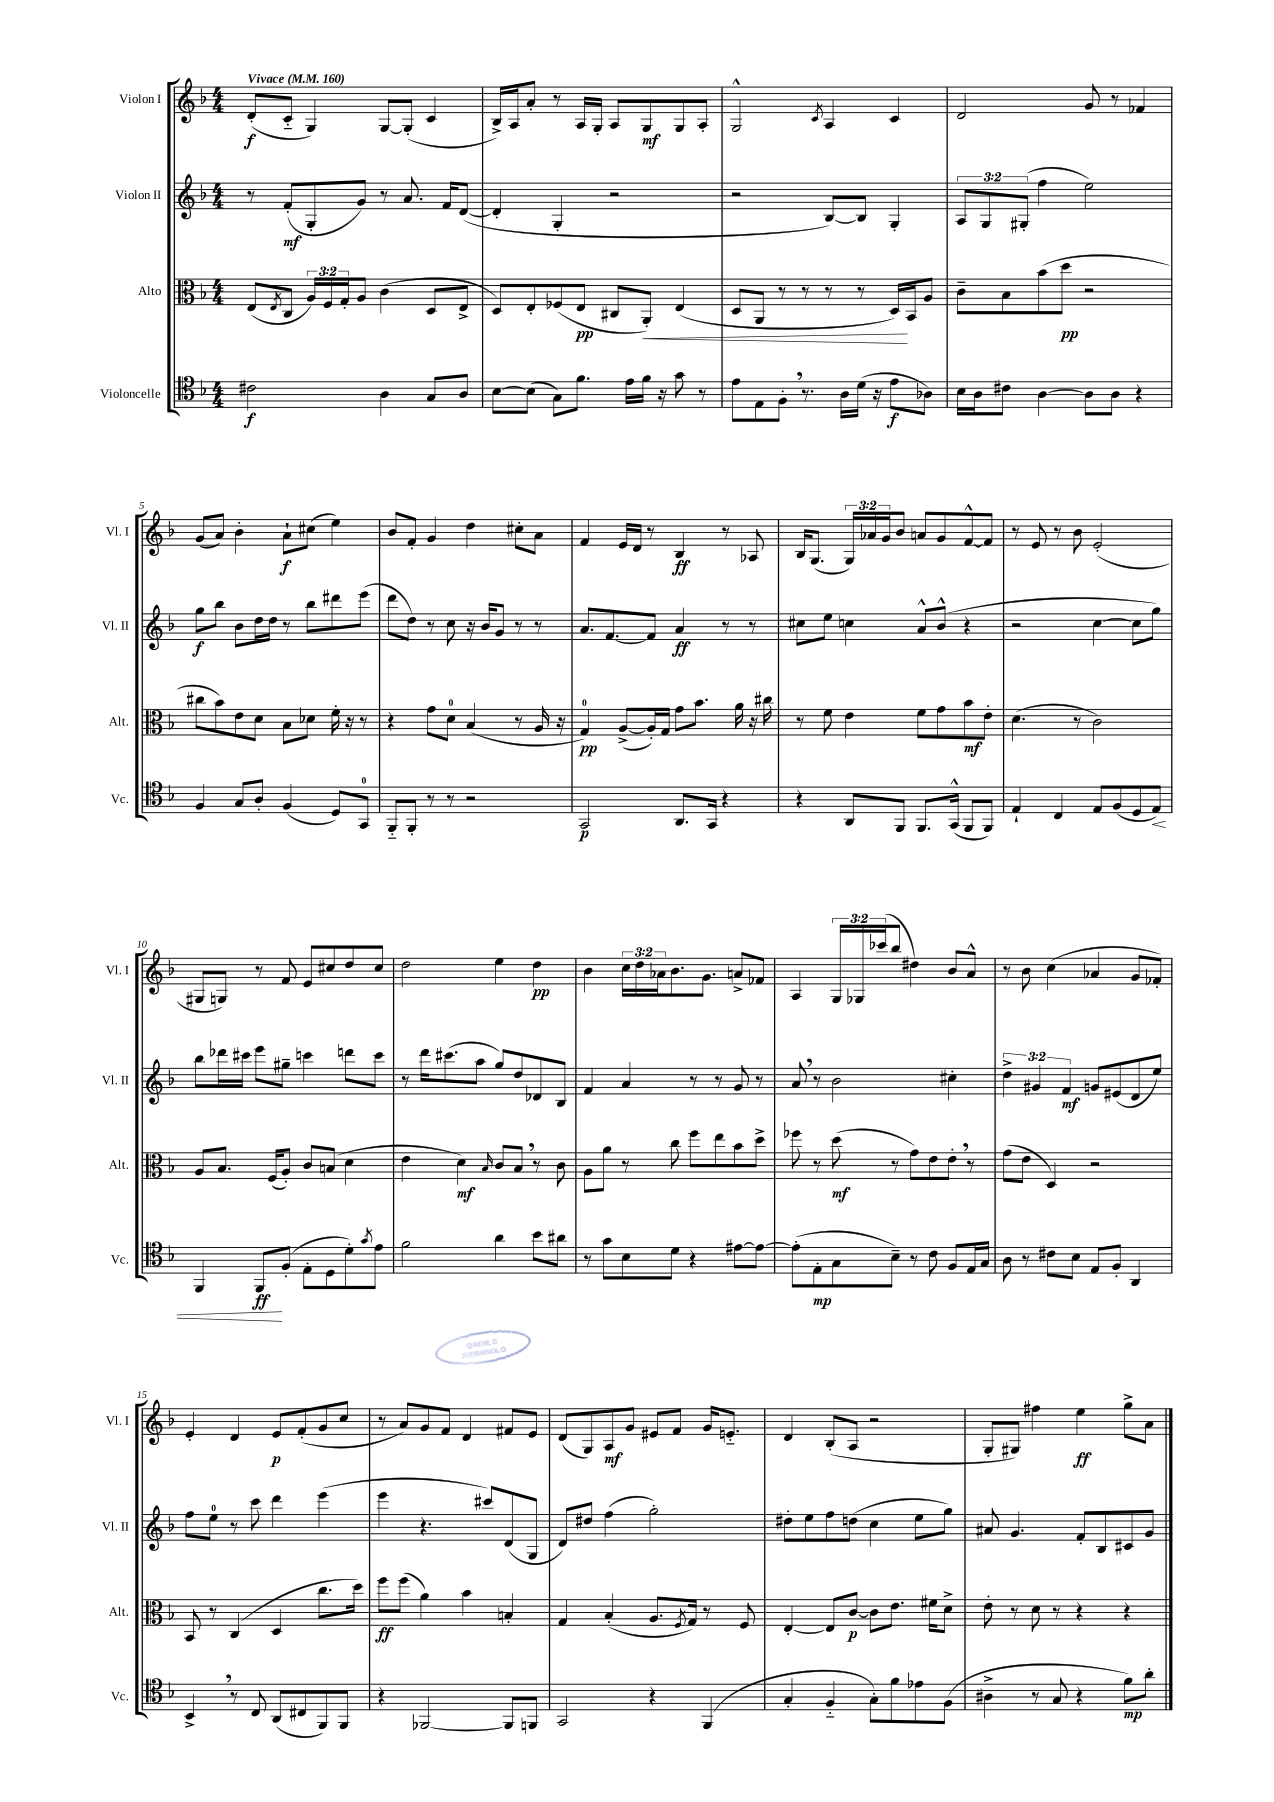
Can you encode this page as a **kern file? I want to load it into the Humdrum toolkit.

**kern	**dynam	**kern	**dynam	**kern	**dynam	**kern	**dynam
*part4	*part4	*part3	*part3	*part2	*part2	*part1	*part1
*staff4	*staff4	*staff3	*staff3	*staff2	*staff2	*staff1	*staff1
*I"Violoncelle	*	*I"Alto	*	*I"Violon II	*	*I"Violon I	*
*I'Vc.	*	*I'Alt.	*	*I'Vl. II	*	*I'Vl. I	*
*clefC4	*	*clefC3	*	*clefG2	*	*clefG2	*
*k[b-]	*	*k[b-]	*	*k[b-]	*	*k[b-]	*
*M4/4	*	*M4/4	*	*M4/4	*	*M4/4	*
*MM160	*	*MM160	*	*MM160	*	*MM160	*
=1	=1	=1	=1	=1	=1	=1	=1
!	!	!	!	!	!	!LO:TX:a:B:t=Vivace	!
2c#X\	f	(8E/L	.	8r	.	(8d'/L	f
.	.	8qE/	.	.	.	.	.
.	.	8C/J	.	(8f'/L	mf	8c/J	.
.	.	24A/LL)	.	8G'/	.	4G/)	.
.	.	24F/	.	.	.	.	.
.	.	24G'/J	.	.	.	.	.
.	.	8A/J	.	8g/J)	.	.	.
4A\	.	(4c\	.	8r	.	[8G/L	.
.	.	.	.	8.a/	.	(8G'/J]	.
8G/L	.	8D/L	.	.	.	4c/	.
.	.	.	.	16f/KL	.	.	.
8A/J	.	8E^/J	.	([8d/J	.	.	.
=2	=2	=2	=2	=2	=2	=2	=2
[8B-\L	.	8D/L)	.	4d'/]	.	16B-^/LL)	.
.	.	.	.	.	.	16A/J	.
(8B-\J]	.	8E'/	.	.	.	8a'/J	.
8G\L)	.	(8F-X/	.	4G'/	.	8r	.
8.f\J	.	8E/J	pp	.	.	16A/LL	.
.	.	.	.	.	.	16G'/JJ	.
.	.	8C#X/L	.	2r	.	8A/L	.
16e\LL	.	.	.	.	.	.	.
!	!	!	!LO:HP:b	!	!	!	!
16f\JJ	.	8AA'/J)	<	.	.	8G/	mf
16r	.	.	.	.	.	.	.
8g\	.	(4E/	.	.	.	8G/	.
8r	.	.	.	.	.	8A'/J	.
=3	=3	=3	=3	=3	=3	=3	=3
8e\L	.	8D/L	.	2r	.	2G^^/	.
8E\	.	8AA/J	.	.	.	.	.
8F',\J	.	8r	.	.	.	.	.
8.r	.	8r	.	.	.	.	.
.	.	.	.	.	.	8qc/	.
.	.	8r	.	[8B-/L)	.	4A/	.
16A\LL	.	.	.	.	.	.	.
(16d\JJ	.	8r	.	8B-/J]	.	.	.
16r	.	.	.	.	.	.	.
8e\L	f	16D/LL)	.	4G'/	.	4c/	.
.	.	16BB-/J	[	.	.	.	.
8A-X\J)	.	8A/J	.	.	.	.	.
=4	=4	=4	=4	=4	=4	=4	=4
16B-\LL	.	8c~\L	.	12A/L	.	2d/	.
16A\J	.	.	.	.	.	.	.
.	.	.	.	12G/	.	.	.
8c#X\J	.	8B-\	.	.	.	.	.
.	.	.	.	(12G#X'/J	.	.	.
[4A\	.	(8b-\	.	4ff\	.	.	.
.	.	8dd\J	pp	.	.	.	.
8A\L]	.	2r	.	2ee\)	.	8g/	.
8A\J	.	.	.	.	.	8r	.
4r	.	.	.	.	.	4f-X/	.
!!LO:LB:g=z
=5	=5	=5	=5	=5	=5	=5	=5
4F/	.	8cc#X\L	.	8gg\L	f	(8g/L	.
.	.	8b-\)	.	8bb-\J	.	8a/J)	.
8G/L	.	8e\	.	8b-\L	.	4b-'\	.
8A'/J	.	8d\J	.	16dd\L	.	.	.
.	.	.	.	16dd\JJ	.	.	.
(4F/	.	8B-\L	.	8r	.	8a`\L	f
.	.	8d-X\J	.	8bb-\L	.	(8cc#X\J	.
8D/L)	.	16f'\	.	8ddd#X\	.	4ee\)	.
.	.	16r	.	.	.	.	.
8GG/J	.	8r	.	(8eee\J	.	.	.
=6	=6	=6	=6	=6	=6	=6	=6
8FF/L	.	4r	.	8ddd\L	.	8b-/L	.
8FF'/J	.	.	.	8dd\J)	.	8f'/J	.
8r	.	8g\L	.	8r	.	4g/	.
8r	.	8d\J	.	8cc\	.	.	.
2r	.	(4B-/	.	16r	.	4dd\	.
.	.	.	.	16b-/KL	.	.	.
.	.	.	.	8g/J	.	.	.
.	.	8r	.	8r	.	8cc#X'\L	.
.	.	16A/	.	8r	.	8a\J	.
.	.	16r	.	.	.	.	.
=7	=7	=7	=7	=7	=7	=7	=7
2GG/	p	4G/)	pp	8.a/L	.	4f/	.
.	.	.	.	[8.f/	.	.	.
.	.	([8A^/L	.	.	.	16e/LL	.
.	.	.	.	.	.	16d/JJ	.
.	.	16A'/L])	.	8f/J]	.	8r	.
.	.	16G/JJ	.	.	.	.	.
8.AA/L	.	8g\L	.	4a/	ff	4B-/	ff
.	.	8.b-\J	.	.	.	.	.
16GG/Jk	.	.	.	.	.	.	.
4r	.	.	.	8r	.	8r	.
.	.	16a\	.	.	.	.	.
.	.	16r	.	8r	.	8A-X/	.
.	.	16cc#X\	.	.	.	.	.
=8	=8	=8	=8	=8	=8	=8	=8
4r	.	8r	.	8cc#X\L	.	16B-/KL	.
.	.	.	.	.	.	(8.G/J	.
.	.	8f\	.	8ee\J	.	.	.
8AA/L	.	4e\	.	4ccn\	.	24G/LL)	.
.	.	.	.	.	.	24a-X/	.
.	.	.	.	.	.	24g/J	.
8FF/J	.	.	.	.	.	8b-/J	.
8.FF/L	.	8f\L	.	8a^^/L	.	8an/L	.
.	.	8g\	.	(8b-^^/J	.	8g/	.
(16GG^^/Jk	.	.	.	.	.	.	.
8FF/L	.	8b-\	mf	4r	.	[8f^^/	.
8FF/J)	.	8e'\J	.	.	.	8f/J]	.
=9	=9	=9	=9	=9	=9	=9	=9
4E`/	.	(4.d\	.	2r	.	8r	.
.	.	.	.	.	.	8e/	.
4C/	.	.	.	.	.	8r	.
.	.	8r	.	.	.	8b-\	.
8E/L	.	2c\)	.	[4cc\	.	(2e'/	.
(8F/	.	.	.	.	.	.	.
8D/	.	.	.	8cc\L]	.	.	.
!	!LO:HP:b	!	!	!	!	!	!
8E/J)	<	.	.	8gg\J)	.	.	.
!!LO:LB:g=z
=10	=10	=10	=10	=10	=10	=10	=10
4FF/	.	8A/L	.	8bb-\L	.	8G#X/L	.
.	.	8.B-/J	.	16ddd-X\L	.	8Gn/J)	.
.	.	.	.	16ccc#X\JJ	.	.	.
8FF/L	ff	.	.	8eee\L	.	8r	.
.	.	(16F/KL	.	.	.	.	.
(8F'/J	[	8A'/J)	.	8gg#X~\J	.	8f/	.
8E'\L	.	8c/L	.	4cccn\	.	8e/L	.
8D\	.	(8Bn/J	.	.	.	8cc#X/	.
8d'\)	.	4d\	.	8dddn\L	.	8dd/	.
8qg/	.	.	.	.	.	.	.
8e\J	.	.	.	8ccc\J	.	8cc#/J	.
=11	=11	=11	=11	=11	=11	=11	=11
2f\	.	4e\	.	8r	.	2dd\	.
.	.	.	.	16ddd\KL	.	.	.
.	.	.	.	(8.ccc#X\	.	.	.
.	.	4d\)	mf	.	.	.	.
.	.	.	.	8aa\J	.	.	.
.	.	16qqB-/	.	.	.	.	.
4a\	.	8c/L	.	8gg/L)	.	4ee\	.
.	.	8B-,/J	.	8dd/	.	.	.
8b-\L	.	8r	.	8d-X/	.	4dd\	pp
8a#X\J	.	8c\	.	8B-/J	.	.	.
=12	=12	=12	=12	=12	=12	=12	=12
8r	.	8A\L	.	4f/	.	4b-\	.
8g\L	.	8a\J	.	.	.	.	.
8B-\	.	8r	.	4a/	.	24cc\LL	.
.	.	.	.	.	.	24dd\	.
.	.	.	.	.	.	24a-X\J	.
8d\J	.	8cc\	.	.	.	8.b-\	.
4r	.	8ff\L	.	8r	.	.	.
.	.	.	.	.	.	8.g\J	.
.	.	8ee\	.	8r	.	.	.
[8e#X\L	.	8b-\	.	8g/	.	8an^/L	.
8e#\J_	.	8dd^\J	.	8r	.	8f-X/J	.
=13	=13	=13	=13	=13	=13	=13	=13
(8e#'\L]	.	8ff-X\	.	8a,/	.	4A/	.
8E'\	mp	8r	.	8r	.	.	.
8G\	.	(8dd\	mf	2b-\	.	24G/LL	.
.	.	.	.	.	.	24G-X/	.
.	.	.	.	.	.	(24ccc-X/J	.
8B-~\J)	.	8r	.	.	.	8bb-/J	.
8r	.	8g\L)	.	.	.	4dd#X\)	.
8c\	.	8e\	.	.	.	.	.
8F/L	.	8e',\J	.	4cc#X'\	.	8b-/L	.
16E/L	.	8r	.	.	.	8a^^/J	.
16G/JJ	.	.	.	.	.	.	.
=14	=14	=14	=14	=14	=14	=14	=14
8A\	.	(8g\L	.	6dd^\	.	8r	.
8r	.	8e\J	.	.	.	8b-\	.
.	.	.	.	6g#X/	.	.	.
8c#X\L	.	4D/)	.	.	.	(4cc\	.
.	.	.	.	6f/	mf	.	.
8B-\J	.	.	.	.	.	.	.
8E/L	.	2r	.	8gn/L	.	4a-X/	.
8F'/J	.	.	.	(8e#X/	.	.	.
4AA/	.	.	.	8d/	.	8g/L	.
.	.	.	.	8ee/J)	.	8f-X'/J)	.
!!LO:LB:g=z
=15	=15	=15	=15	=15	=15	=15	=15
4BB-^,/	.	8BB-/	.	8ff\L	.	4e'/	.
.	.	8r	.	8ee\J	.	.	.
8r	.	(4C/	.	8r	.	4d/	.
8C/	.	.	.	8ccc\	.	.	.
(8AA/L	.	4D/	.	4ddd\	.	8e/L	p
8C#X/	.	.	.	.	.	(8f'/	.
8FF/)	.	8.cc\L	.	(4eee\	.	8g/	.
8FF/J	.	.	.	.	.	8cc/J	.
.	.	16dd\Jk)	.	.	.	.	.
=16	=16	=16	=16	=16	=16	=16	=16
4r	.	8ff\L	ff	4eee\	.	8r	.
.	.	(8ff\J	.	.	.	8a/L)	.
[2FF-X/	.	4a\)	.	4.r	.	8g/	.
.	.	.	.	.	.	8f/J	.
.	.	4b-\	.	.	.	4d/	.
.	.	.	.	8ccc#X/L)	.	.	.
8FF-/L]	.	4Bn'/	.	(8d/	.	8f#X/L	.
8FFn/J	.	.	.	8G/J	.	8e/J	.
=17	=17	=17	=17	=17	=17	=17	=17
2GG/	.	4G/	.	8d/L)	.	(8d/L	.
.	.	.	.	8dd#X/J	.	8G/)	.
.	.	(4B-'/	.	(4ff\	.	8A/	mf
.	.	.	.	.	.	8g/J	.
4r	.	8.A/L	.	2gg'\)	.	8e#X/L	.
.	.	.	.	.	.	8f/J	.
.	.	8qF/	.	.	.	.	.
.	.	16G/Jk)	.	.	.	.	.
(4FF/	.	8r	.	.	.	16g/KL	.
.	.	.	.	.	.	8.en/J	.
.	.	8F/	.	.	.	.	.
=18	=18	=18	=18	=18	=18	=18	=18
4G'/	.	[4E'/	.	8dd#X'\L	.	4d/	.
.	.	.	.	8ee\	.	.	.
4F/	.	8E/L]	.	8ff\	.	(8B-'/L	.
.	.	[8c/J	p	(8ddn\J	.	8A/J	.
8G'\L)	.	8c\L]	.	4cc\	.	2r	.
8f\	.	8.e\J	.	.	.	.	.
8e-X\	.	.	.	8ee\L	.	.	.
.	.	16f#X\KL	.	.	.	.	.
(8F\J	.	8d^\J	.	8gg\J)	.	.	.
=19	=19	=19	=19	=19	=19	=19	=19
4A#X^\	.	8e'\	.	8a#X/	.	8G'/L	.
.	.	8r	.	4.g/	.	8G#X/J)	.
8r	.	8d\	.	.	.	4ff#X\	.
8G/	.	8r	.	.	.	.	.
4r	.	4r	.	8f'/L	.	4ee\	ff
.	.	.	.	8B-/	.	.	.
8f\L)	mp	4r	.	8c#X/	.	8gg^\L	.
8a'\J	.	.	.	8g/J	.	8a\J	.
==	==	==	==	==	==	==	==
*-	*-	*-	*-	*-	*-	*-	*-
